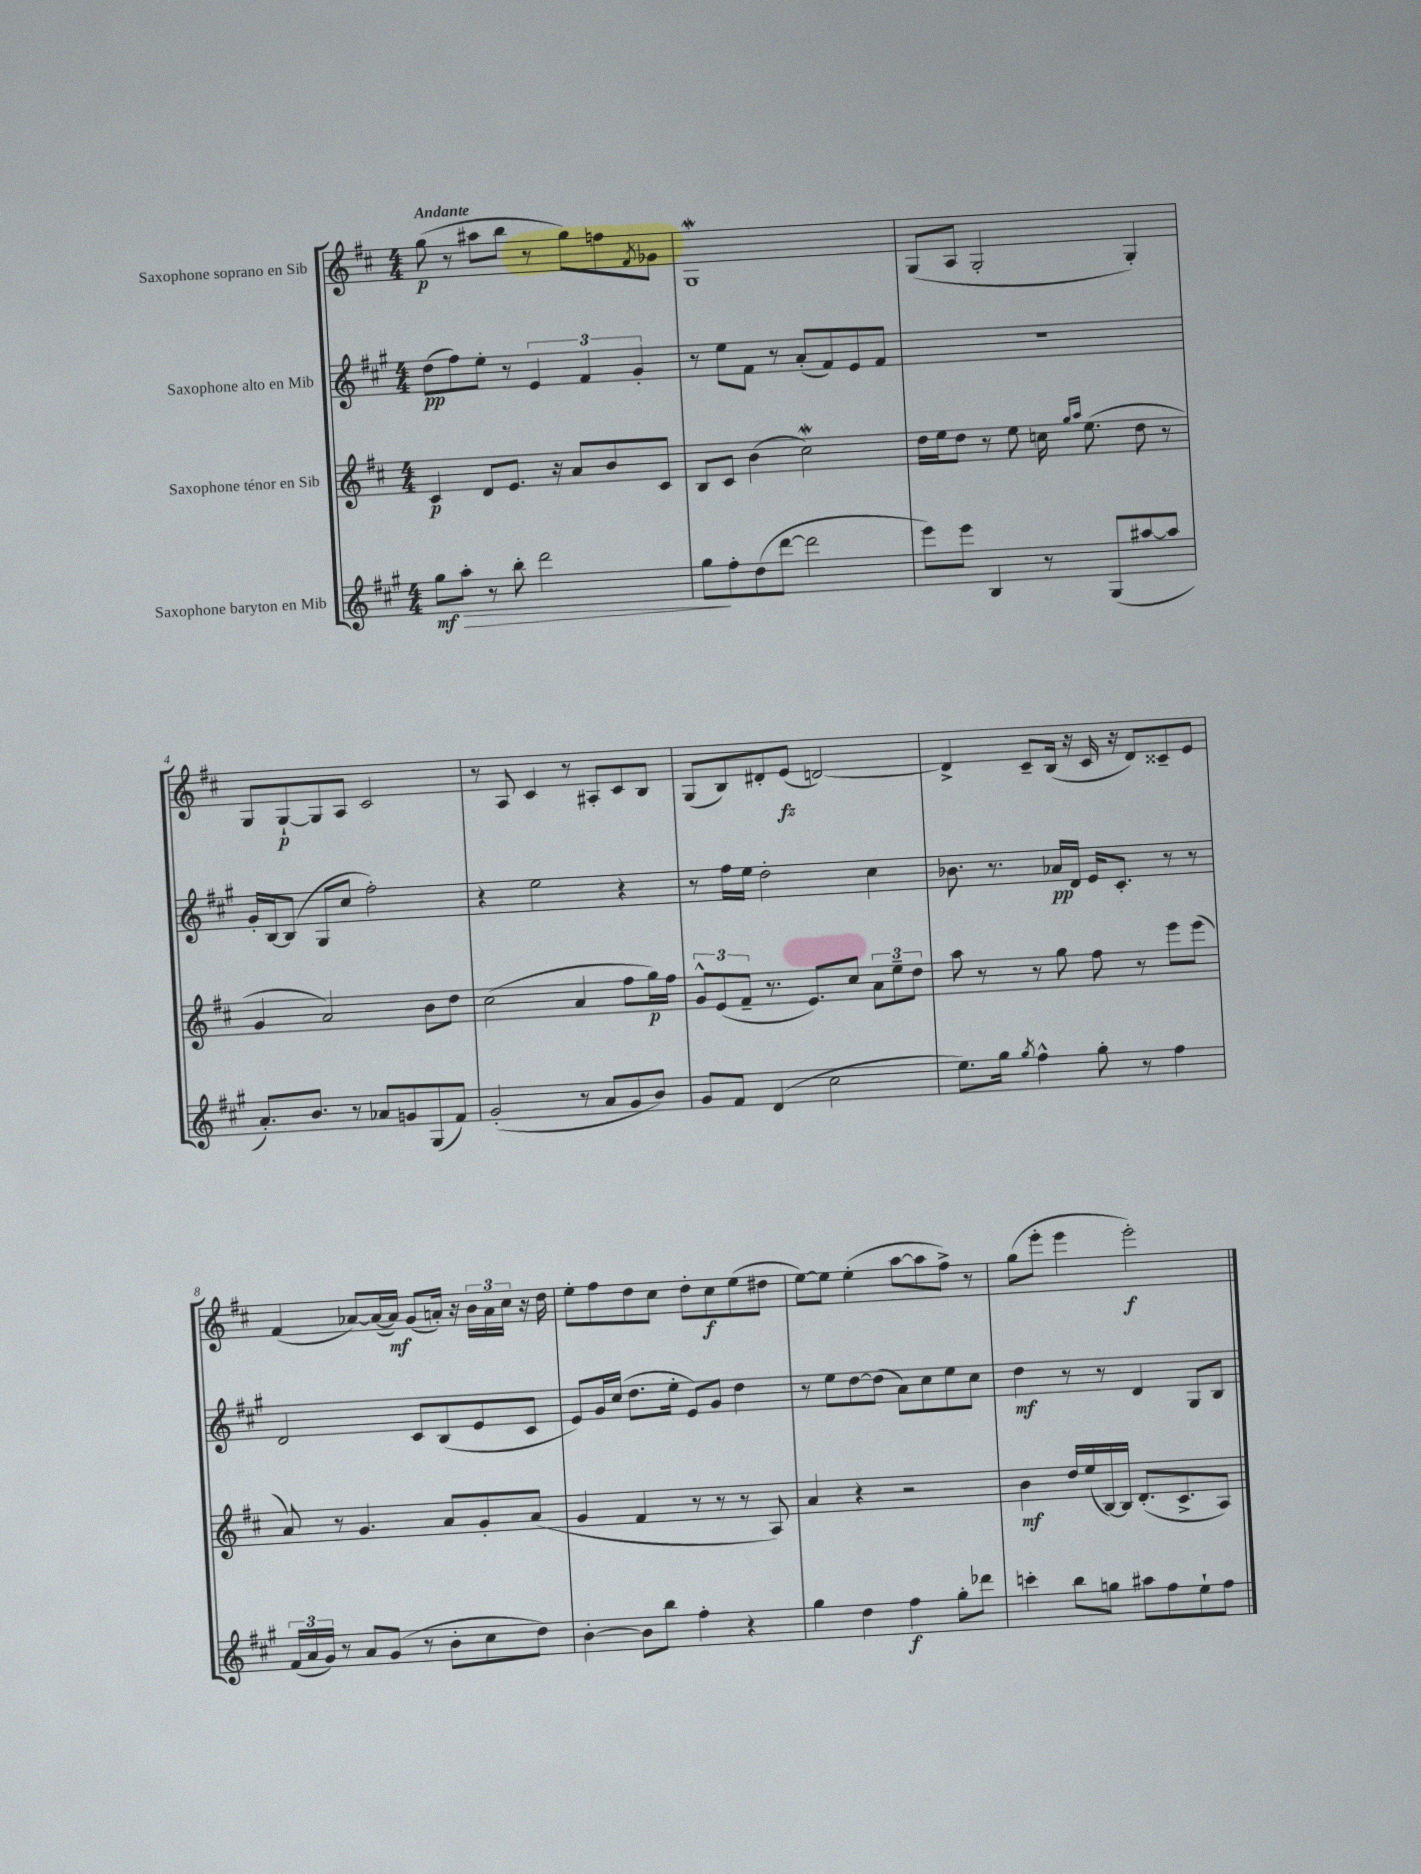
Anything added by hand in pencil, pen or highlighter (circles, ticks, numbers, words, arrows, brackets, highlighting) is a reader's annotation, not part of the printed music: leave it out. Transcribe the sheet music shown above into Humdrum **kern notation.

**kern	**kern	**kern	**kern
*staff4	*staff3	*staff2	*staff1
*clefG2	*clefG2	*clefG2	*clefG2
*k[f#c#g#]	*k[f#c#]	*k[f#c#g#]	*k[f#c#]
*M4/4	*M4/4	*M4/4	*M4/4
8gg#	4c#	(8dd	(8gg
8aa'	.	8ff#)	8r
8r	8d	8ee'	8aa#
8bb'	8.e	8r	8bb
2ddd	.	6e	8r
.	16r	.	.
.	8a	.	8gg)
.	.	6f#	.
.	8b	.	8ff
.	.	6g#'	.
.	.	.	8qf#
.	8c#	.	8g-
=	=	=	=
8gg#	8B	8r	1G
8ff#'	8c#	8ee	.
(8dd	(4b	8f#	.
[8ddd	.	8r	.
2ddd]	2cc#)	(8a'	.
.	.	8f#)	.
.	.	8e	.
.	.	8f#	.
=	=	=	=
8eee)	16dd	1r	(8G
.	16ee	.	.
8eee	8dd	.	8A
4B	8r	.	2G'
.	8ee	.	.
8r	16cc	.	.
.	16qqgg	.	.
.	16qqaa	.	.
.	(8.ee	.	.
(8G#	.	.	.
[8aa#	8dd	.	4G')
8aa#]	8r	.	.
=	=	=	=
8.a')	4g	16g#'	8G
.	.	[16B	.
.	.	(8B]	[8G`
8.b	.	.	.
.	2a)	8G#	8G]
8r	.	8cc#	8A
8a-	.	2ff#')	2c#
8g	.	.	.
(8G#	8b	.	.
8f#)	8dd	.	.
=	=	=	=
(2g#'	(2cc#	4r	8r
.	.	.	8A
.	.	2ee	4c#
8r	4a	.	8r
8a	.	.	8A#'
8g#	8ff#	4r	8c#
8b)	16gg)	.	8B
.	16ff#	.	.
=	=	=	=
8g#	12g^^	8r	(8G
.	(12e	.	.
8f#	.	16ff#	8B)
.	12f#~	.	.
.	.	16ee	.
(4d	8.r	2dd'	8d#'
.	.	.	(8e
.	8.e)	.	.
2cc#	.	.	[2d)
.	8cc#	.	.
.	12a	4cc#	.
.	12ee~	.	.
.	12dd	.	.
=	=	=	=
8.ee)	8aa	8.b-	4d^]
.	8r	.	.
16gg#	.	8.r	.
8qgg#	.	.	.
4ff#^^	8r	.	8c#~
.	8gg	16a-	(16B
.	.	16d	16r
8gg#'	8ff#	16e	16c#
.	.	8.c#'	16r
8r	8r	.	8d)
4ff#	8eee	8r	8c##~
.	(8eee	8r	8e
=	=	=	=
(24f#	8a)	2d	(4f#
24a	.	.	.
24g#)	.	.	.
8r	8r	.	.
8a	4.g	.	[8a-)
(8g#	.	.	(16a-_
.	.	.	16a-])
8r	.	8c#	(8g
8b'	8a	(8B	16a')
.	.	.	16r
8cc#	8g'	8e	24b
.	.	.	24a
.	.	.	24cc#
8dd)	(8a	8c#	16r
.	.	.	16dd
=	=	=	=
[4b'	4g	8e)	8ee'
.	.	16g#	8ff#
.	.	(16cc#	.
8b]	4f#	8.dd	8dd
8bb	.	.	8cc#
.	.	16ee'	.
4ff#'	8r	8e)	8dd'
.	8r	8g#	8cc#
4r	8r	4dd	(8ee
.	8A)	.	8dd#
=	=	=	=
4gg#	4a	8r	[8ee)
.	.	8ee	8ee]
4dd	4r	[8dd	(4ee'
.	.	(8dd]	.
4ff#	2r	8a)	[8aa
.	.	8cc#	8aa]
8gg#'	.	8ee	8ff#^)
8ddd-	.	8cc#	8r
=	=	=	=
4ccc'	4b	4dd	(8gg
.	.	.	8eee'
8bb	16dd	8r	4eee
.	(16ee	.	.
8gg	[16B)	8r	.
.	16B]	.	.
8aa#	(8.d'	4d	2eee')
8ff#	.	.	.
.	8.c#^	.	.
8ee`	.	8G#	.
8ff#	8A)	8B	.
==	==	==	==
*-	*-	*-	*-
